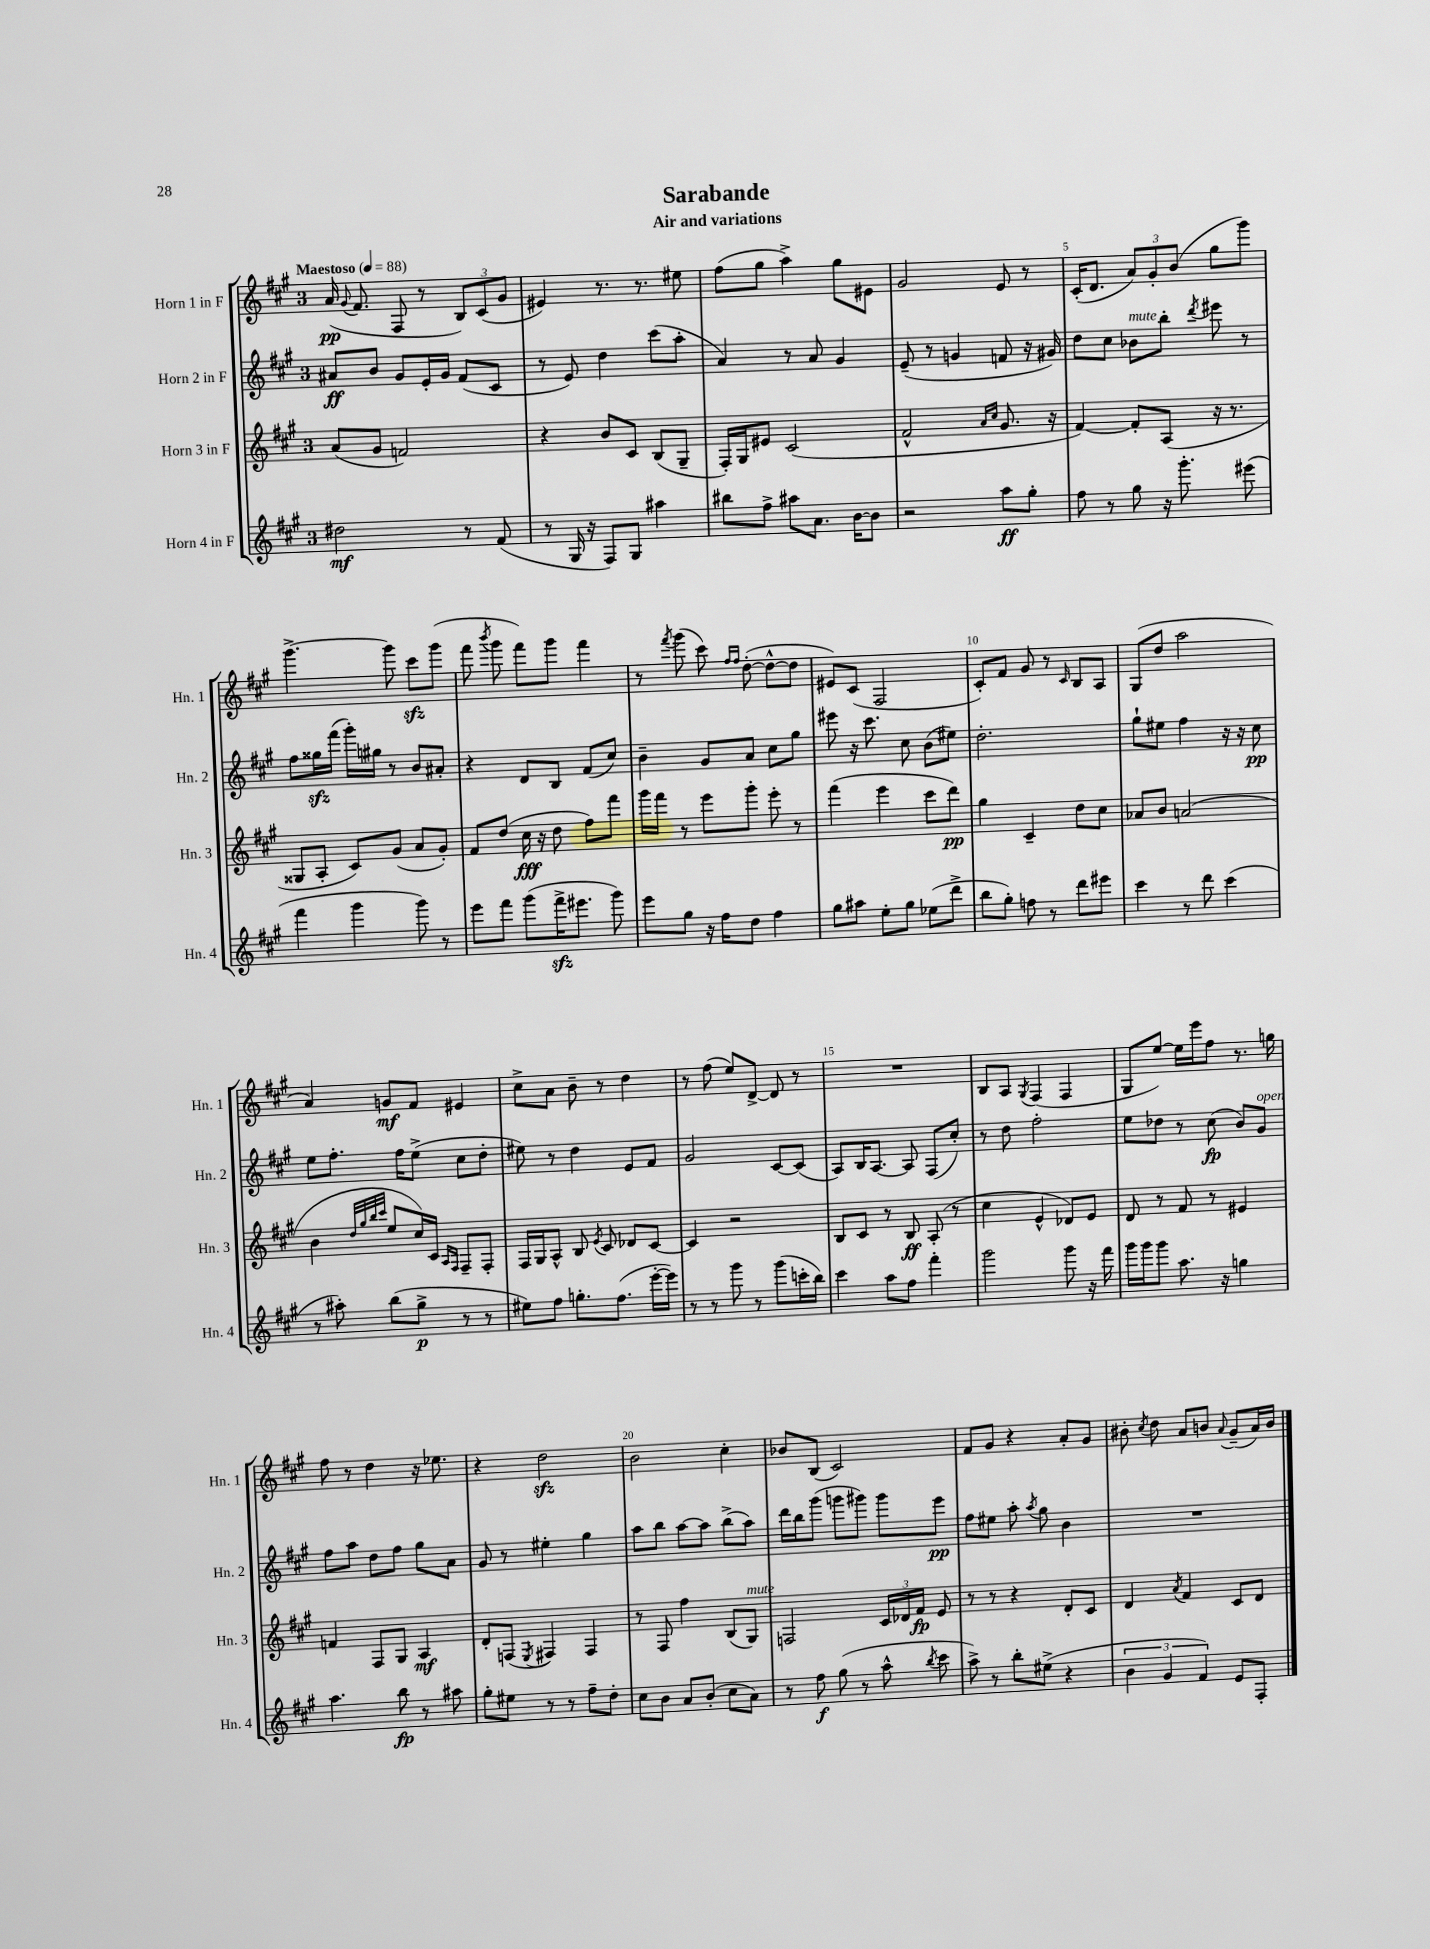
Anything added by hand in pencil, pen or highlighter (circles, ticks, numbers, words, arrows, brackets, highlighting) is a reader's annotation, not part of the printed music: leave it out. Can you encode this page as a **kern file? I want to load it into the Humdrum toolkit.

**kern	**kern	**kern	**kern
*staff4	*staff3	*staff2	*staff1
*clefG2	*clefG2	*clefG2	*clefG2
*k[f#c#g#]	*k[f#c#g#]	*k[f#c#g#]	*k[f#c#g#]
*M3/4	*M3/4	*M3/4	*M3/4
*MM88	*MM88	*MM88	*MM88
2dd#	(8a	8a#	(16a
.	.	.	8qqg#
.	.	.	8.f#
.	8g#	8b	.
.	2f)	8g#	8F#
.	.	16e'	8r
.	.	16g#	.
8r	.	(8f#	12B)
.	.	.	(12c#
(8f#	.	8c#	.
.	.	.	12g#
=	=	=	=
8r	4r	8r	4e#)
16G#	.	8e)	.
16r	.	.	.
8F#)	8b	4dd	8.r
8G#	8c#	.	.
.	.	.	8.r
4aa#	(8B	(8ccc#	.
.	8G#~	8aa'	8ee#
=	=	=	=
8bb#	16F#')	4a)	(8ff#
.	16G#	.	.
8ff#^	8e#	.	8gg#
8aa#	(2c#	8r	4aa^)
8.a	.	8a	.
.	.	4g#	8gg#
[16b	.	.	.
8b]	.	.	8e#
=	=	=	=
2r	2f#^^	(8e~	2g#
.	.	8r	.
.	.	4g	.
.	16qqa	.	.
.	16qqcc#	.	.
8aa	8.g#	8f	8e
8gg#'	.	16r	8r
.	16r	16g#)	.
=	=	=	=
8ff#	[4f#)	8dd	(16c#'
.	.	.	8.d
8r	.	8cc#	.
8gg#	8f#']	8b-	12a)
.	.	.	12g#'
16r	(8A	8bb'	.
.	.	.	(12b
8.ggg#'	.	.	.
.	.	8qddd	.
.	16r	8eee#	8gg#
.	8.r	.	.
(8eee#	.	8r	8ggg#)
=	=	=	=
4fff#	8G##	8ff#	[4.ggg#^
.	8A'	16gg##	.
.	.	(16fff#	.
4ggg#	8c#)	16ggg#')	.
.	.	16gg#	.
.	(8g#	8r	8ggg#]
8ggg#)	8a	8b	8ccc#
8r	8g#')	8a#'	(8ggg#
=	=	=	=
8eee	8f#	4r	8fff#
.	.	.	8qbbb
8fff#	(8dd	.	8ggg#
(8ggg#	16cc#	8d	8fff#)
.	16r	.	.
16fff#^	8dd	8B	8ggg#
8.eee#	.	.	.
.	8ff#)	(8f#	4fff#
8ggg#)	8fff#	8cc#)	.
=	=	=	=
8eee	16ggg#	4b~	8r
.	16fff#	.	.
.	.	.	8qfff#
8gg#	8r	.	(8ggg#
16r	8eee	8g#	8ccc#)
16ff#	.	.	.
.	.	.	16qqff#
.	.	.	16qqff#
8dd	8ggg#'	8a	([8dd'
4ff#	8eee'	8cc#	8dd^^_
.	8r	8gg#	8dd]
=	=	=	=
8gg#	(4fff#	8eee#	8e#)
8aa#	.	16r	(8c#
.	.	8.ccc#	.
8ee'	4eee	.	2F#
8gg#	.	8cc#	.
(8ee-	8ccc#	(8b	.
8ddd^	8ddd)	8ee#)	.
=	=	=	=
8bb	4gg#	2.dd'	8c#')
8gg#')	.	.	8f#
8ff	4c#~	.	8g#
8r	.	.	8r
.	.	.	16qqc#
8ddd	8dd	.	8B
8eee#	8cc#	.	8A
=	=	=	=
4ccc#	8a-	8gg#`	(8G#
.	8b	8ee#	8dd
8r	(2a	4ff#	2aa
8ddd	.	.	.
(4ccc#	.	16r	.
.	.	16r	.
.	.	8cc#	.
=	=	=	=
8r	4b	8ee	4a)
8aa#')	.	8.ff#'	.
.	32qqdd	.	.
.	32qqgg#	.	.
.	32qqbb	.	.
.	32qqccc#	.	.
(8bb	8ee	.	8g
.	.	16ff#	.
8gg#^	16cc#)	(8ee^	8f#
.	16c#	.	.
.	16qqA	.	.
.	16qqF#	.	.
8r	8F#~	8cc#	4e#
8r	8F#'	8dd'	.
=	=	=	=
8ee#)	16F#	8ee#)	8cc#^
.	16G#	.	.
8ff#	8A^^	8r	8a
8.gg'	8B	4dd	8b~
.	8qe	.	.
.	8c#	.	8r
(8.ff#	.	.	.
.	8d-	8e	4dd
[16eee'	[8c#	8f#	.
16eee])	.	.	.
=	=	=	=
8r	4c#]	2g#	8r
8r	.	.	(8ff#
8ggg#	2r	.	8ee)
8r	.	.	[8d^
(8ggg#	.	[8c#	8d]
16ccc'	.	(8c#]	8r
16bb)	.	.	.
=	=	=	=
4ccc#	8B	8A)	2.r
.	8c#	16B	.
.	.	[8.A	.
8aa	8r	.	.
8ff#	8B	8A]	.
4fff#'	(8A'	(8F#	.
.	8r	8cc#')	.
=	=	=	=
2ggg#	4cc#	8r	8B
.	.	8dd	8A
.	.	.	8qG#
.	4e^^	2ff#'	(4F#
8ggg#	8d-)	.	4F#
16r	8e	.	.
16fff#	.	.	.
=	=	=	=
16ggg#	8d	8ee	8G#
16ggg#	.	.	.
8ggg#	8r	8dd-	[8ee)
8.aa	8f#	8r	16ee]
.	.	.	16eee
.	8r	(8cc#	8ff#
16r	.	.	.
4gg	4e#	8b)	8.r
.	.	8g#	.
.	.	.	16gg
=	=	=	=
4.aa	4f	8ff#	8ff#
.	.	8aa	8r
.	8F#	8dd	4dd
8bb	8G#	8ff#	.
8r	4A	8gg#	16r
.	.	.	8.ee-
8aa#	.	8a	.
=	=	=	=
8gg#'	8d'	8g#	4r
8ee#	(8F	8r	.
.	8qE	.	.
8r	4F#)	4ee#'	2dd
8r	.	.	.
8ff#~	4F#	4gg#	.
8dd'	.	.	.
=	=	=	=
8cc#	8r	8aa	2b
8b	8F#	8bb	.
8a	4ff#	[8aa	.
(8b'	.	8aa]	.
8cc#	(8B	(8bb^	4cc#'
8a)	8G#)	8aa)	.
=	=	=	=
8r	2F	16ddd	8b-
.	.	16bb	.
8ff#	.	(8ggg#	(8B
(8gg#	.	8ggg	2c#)
8r	.	8ggg#)	.
8aa^^	24c#	8ggg#	.
.	24d-	.	.
.	24f#	.	.
8qbb	.	.	.
8ccc#	8e	8eee	.
=	=	=	=
8aa^)	8r	8ff#	8f#
8r	8r	8ee#	8g#
8bb'	4r	8aa'	4r
.	.	8qaa	.
(8ee#^	.	8gg#	.
4r	8d'	4b	8a'
.	8c#	.	8g#
=	=	=	=
6b	4d	2.r	8b#'
.	.	.	8qcc#
.	.	.	8dd
6g#	.	.	.
.	8qa	.	.
.	4f#	.	8a
6f#)	.	.	.
.	.	.	8b
.	.	.	8qqa
8e	8c#	.	(8g#~
8F#'	8d	.	16a)
.	.	.	16b
==	==	==	==
*-	*-	*-	*-
